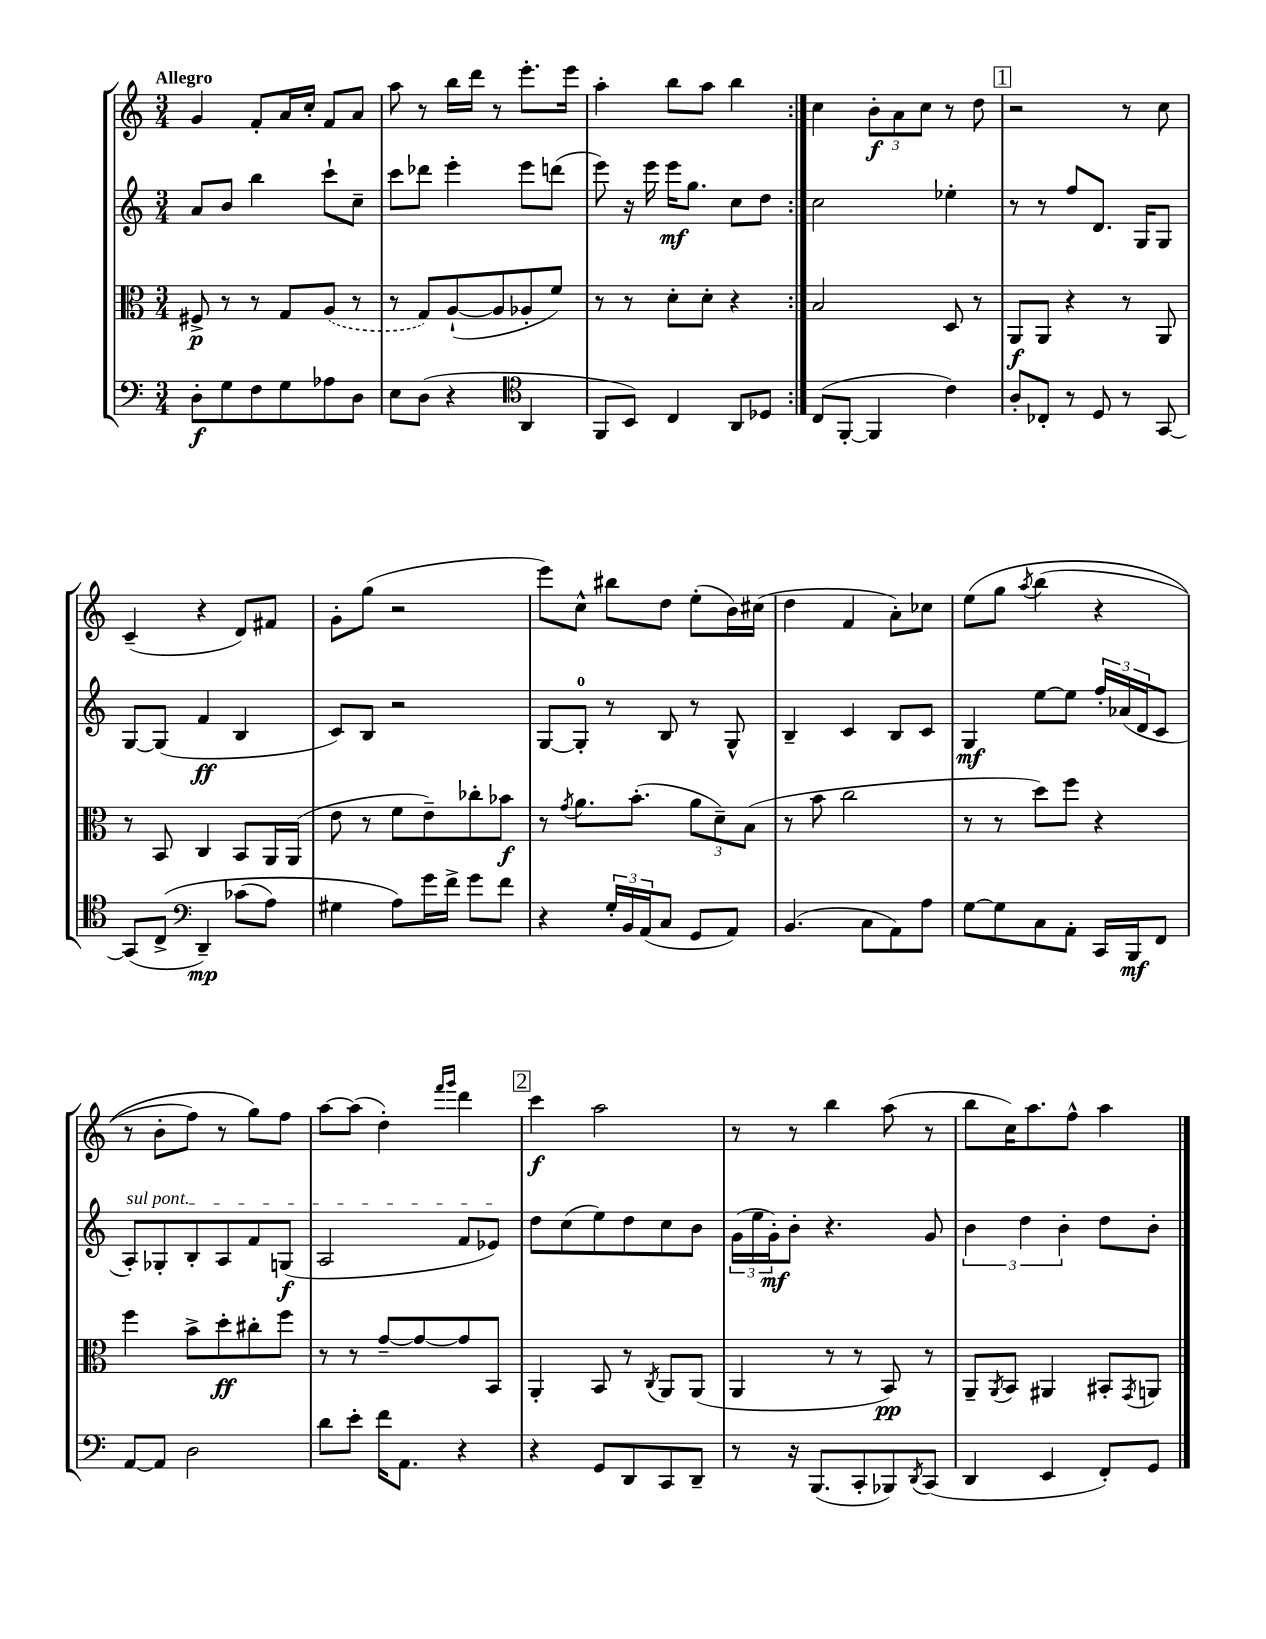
<<
\new StaffGroup <<
\new Staff = "s0" {
    \clef treble \key c \major \numericTimeSignature \time 3/4 \tempo "Allegro"
    \repeat volta 2 { g'4 f'8-. a'16 c''16-. f'8 a'8 |
    a''8 r8 b''16 d'''16 r8 e'''8.-. e'''16 |
    a''4-. b''8 a''8 b''4 | }
    c''4 \tuplet 3/2 { b'8-.\f a'8 c''8 } r8 d''8 |
    \mark \markup { \box "1" } r2 r8 c''8 |
    c'4--( r4 d'8) fis'8 |
    g'8-. g''8( r2 |
    e'''8) c''8-^ bis''8 d''8 e''8-.( b'16) cis''16( |
    d''4 f'4 a'8-.) ces''8 |
    e''8\( g''8 \acciaccatura { a''8 } b''4( r4 |
    r8 b'8-. f''8) r8 g''8\) f''8 |
    a''8~ a''8( d''4-.) \grace { f'''16 g'''16 } d'''4 |
    \mark \markup { \box "2" } c'''4\f a''2 |
    r8 r8 b''4 a''8( r8 |
    b''8 c''16) a''8. f''8-^ a''4 \bar "|." |
}
\new Staff = "s1" {
    \clef treble \key c \major \numericTimeSignature \time 3/4
    \repeat volta 2 { a'8 b'8 b''4 c'''8-! c''8-- |
    c'''8 des'''8 e'''4-. e'''8 d'''8( |
    e'''8) r16 e'''16 e'''16\mf g''8. c''8 d''8 | }
    c''2 ees''4-. |
    \mark \markup { \box "1" } r8 r8 f''8 d'8. g16 g8 |
    g8~ g8( f'4\ff b4 |
    c'8) b8 r2 |
    g8~ g8-0-. r8 b8 r8 g8-^ |
    b4-- c'4 b8 c'8 |
    g4\mf e''8~ e''8 \tuplet 3/2 { f''16-. aes'16( d'16 } c'8 |
    \once \override TextSpanner.bound-details.left.text = \markup { \italic "sul pont." } a8-.\startTextSpan) ges8-. b8-. a8 f'8 g8\f( |
    a2 f'8 ees'8\stopTextSpan) |
    \mark \markup { \box "2" } d''8 c''8( e''8) d''8 c''8 b'8 |
    \tuplet 3/2 { g'16( e''16 g'16-.\mf) } b'8-. r4. g'8 |
    \tuplet 3/2 { b'4 d''4 b'4-. } d''8 b'8-. \bar "|." |
}
\new Staff = "s2" {
    \clef alto \key c \major \numericTimeSignature \time 3/4
    \repeat volta 2 { fis8->\p r8 r8 g8 \once \slurDashed a8( r8 |
    r8 g8) a8~-!( a8 aes8-. f'8) |
    r8 r8 d'8-. d'8-. r4 | }
    b2 d8 r8 |
    \mark \markup { \box "1" } a,8\f a,8 r4 r8 a,8 |
    r8 b,8 c4 b,8 a,16 a,16( |
    e'8 r8 f'8 e'8--) ces''8-. bes'8\f |
    r8 \acciaccatura { g'8 } a'8. b'8.-.( \tuplet 3/2 { a'8 d'8--) b8( } |
    r8 b'8 c''2 |
    r8 r8 d''8) f''8 r4 |
    f''4 b'8-> d''8-.\ff cis''8-. f''8 |
    r8 r8 g'8~-- g'8~ g'8 b,8 |
    \mark \markup { \box "2" } a,4-. b,8 r8 \acciaccatura { c8 } a,8 a,8( |
    a,4 r8 r8 b,8\pp) r8 |
    a,8-- \acciaccatura { a,8 } b,8 ais,4 bis,8-. \acciaccatura { g,8 } a,8 \bar "|." |
}
\new Staff = "s3" {
    \clef bass \key c \major \numericTimeSignature \time 3/4
    \repeat volta 2 { d8-.\f g8 f8 g8 aes8 d8 |
    e8 d8( r4 \clef tenor a,4 |
    f,8 b,8) c4 a,8 des8 | }
    c8( f,8~-. f,4 c'4) |
    \mark \markup { \box "1" } a8-. ces8-. r8 d8 r8 g,8~ |
    g,8( c8->\( \clef bass d,4--\mp) ces'8( a8) |
    gis4 a8\) g'16 f'16-> g'8 f'8 |
    r4 \tuplet 3/2 { g16-. b,16 a,16( } c8 g,8 a,8) |
    b,4.( c8 a,8) a8 |
    g8~ g8 c8 a,8-. c,16 b,,16\mf f,8 |
    a,8~ a,8 d2 |
    d'8 e'8-. f'16 a,8. r4 |
    \mark \markup { \box "2" } r4 g,8 d,8 c,8 d,8-- |
    r8 r16 b,,8.( c,8-. bes,,8) \acciaccatura { d,8 } c,8( |
    d,4 e,4 f,8-.) g,8 \bar "|." |
}
>>
>>
\layout { \context { \Score \remove "Bar_number_engraver" } }
